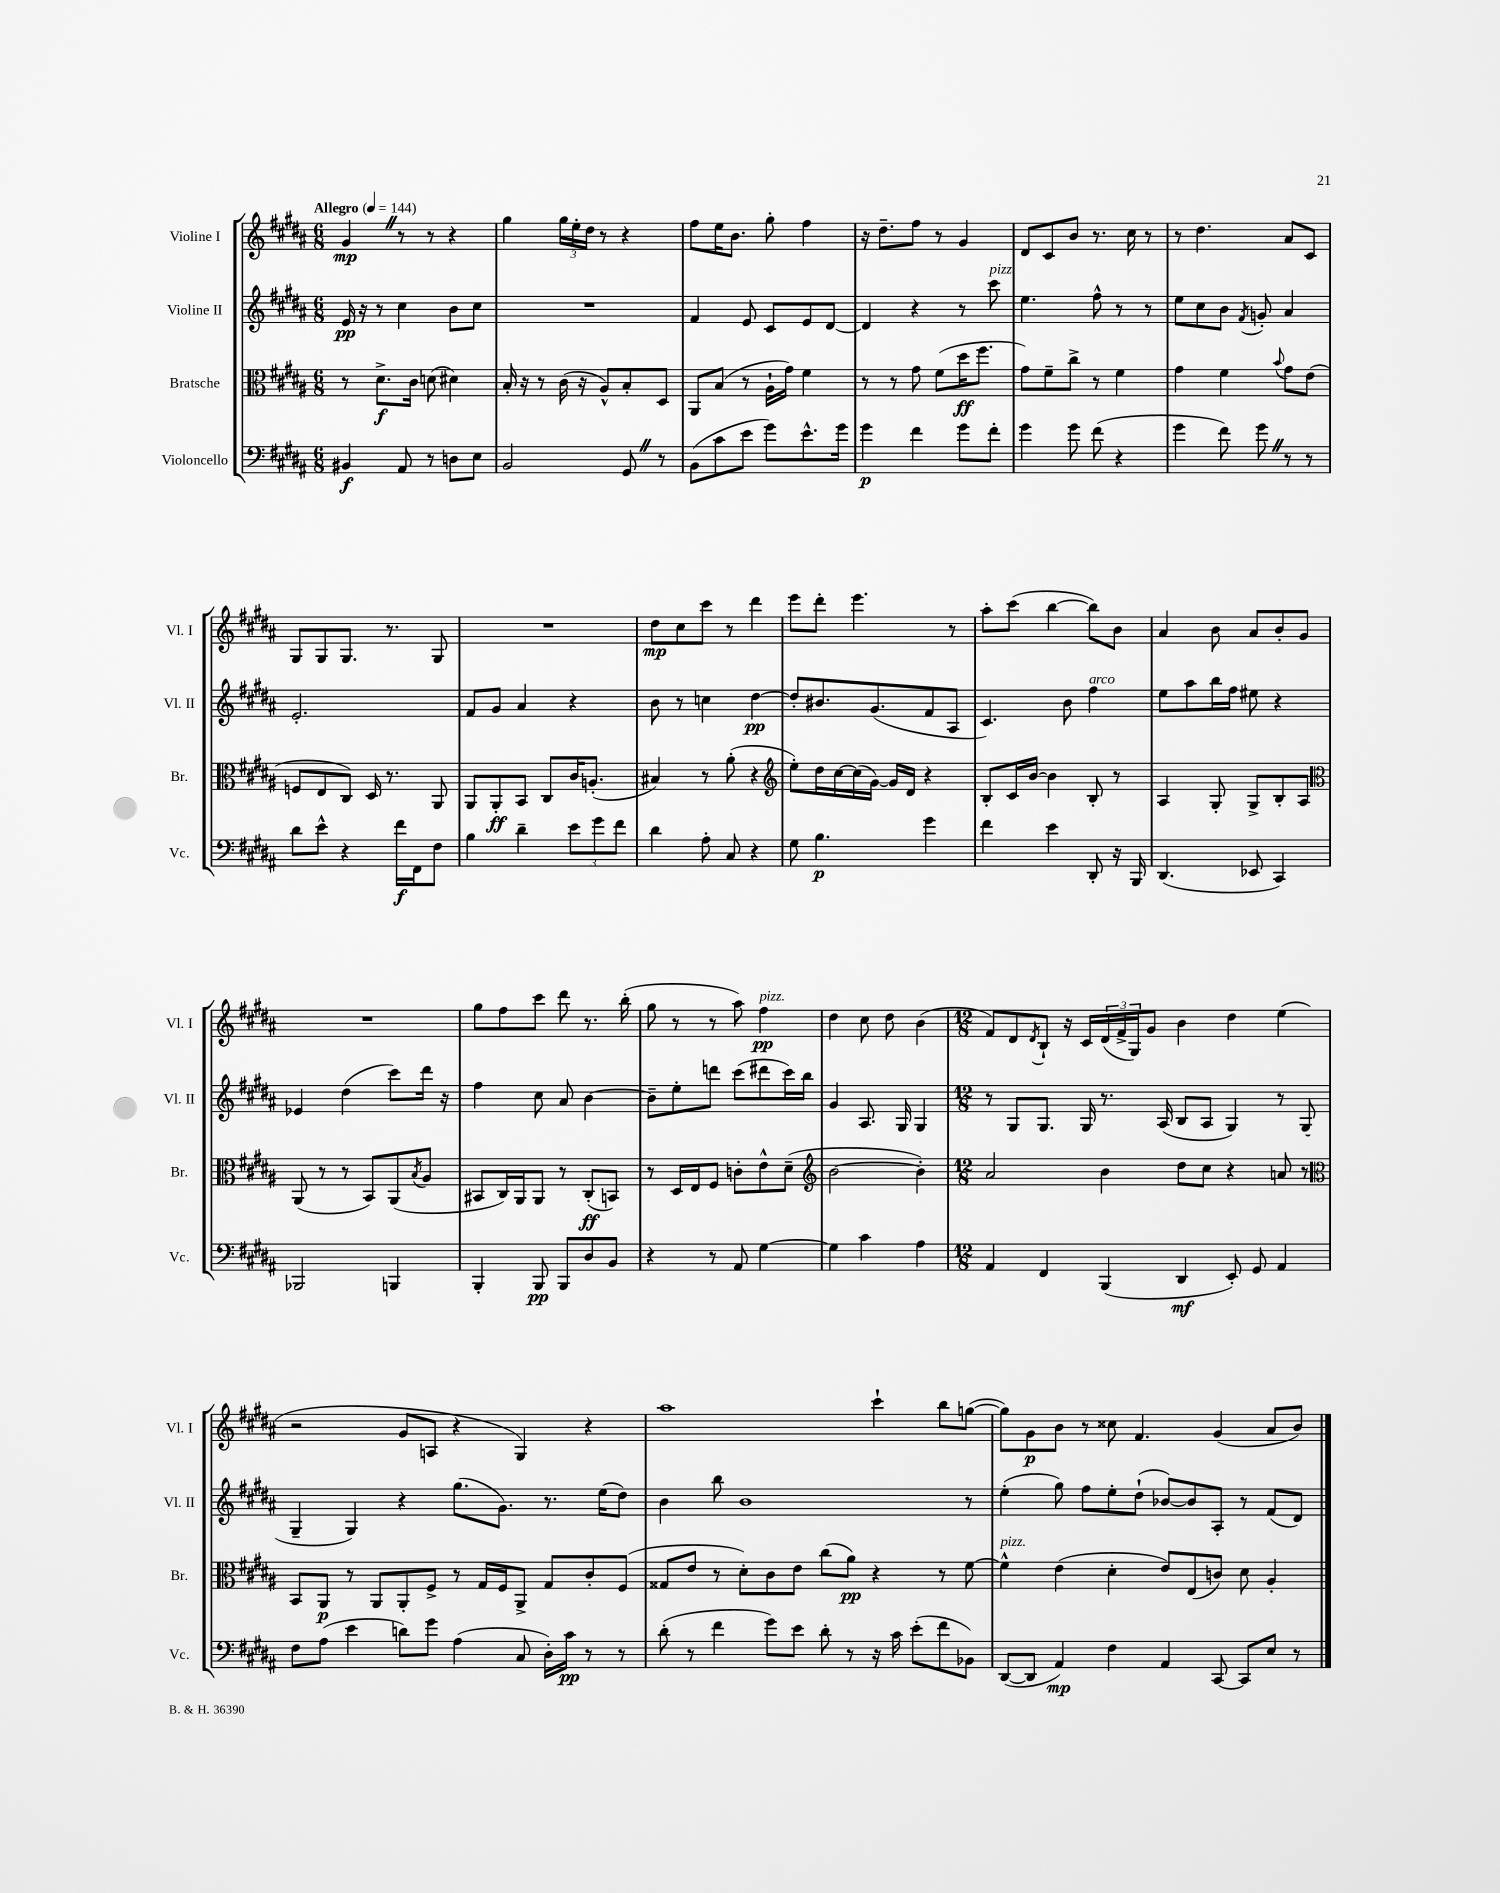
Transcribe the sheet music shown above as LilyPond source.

<<
\new StaffGroup <<
\new Staff = "s0" \with { instrumentName = "Violine I" shortInstrumentName = "Vl. I" } {
    \clef treble \key b \major \numericTimeSignature \time 6/8 \tempo "Allegro" 4 = 144
    gis'4\mp \once \override BreathingSign.text = \markup { \musicglyph "scripts.caesura.straight" } \breathe r8 r8 r4 |
    gis''4 \tuplet 3/2 { gis''16 e''16-. dis''16 } r8 r4 |
    fis''8 e''16 b'8. gis''8-. fis''4 |
    r16 dis''8.-- fis''8 r8 gis'4 |
    dis'8 cis'8 b'8 r8. cis''16 r8 |
    r8 dis''4. ais'8 cis'8 |
    gis8 gis8 gis8. r8. gis8 |
    R2. |
    dis''8\mp cis''8 cis'''8 r8 dis'''4 |
    e'''8 dis'''8-. e'''4. r8 |
    ais''8-. cis'''8( b''4~ b''8) b'8 |
    ais'4 b'8 ais'8 b'8-. gis'8 |
    R2. |
    gis''8 fis''8 cis'''8 dis'''8 r8. b''16-.( |
    gis''8 r8 r8 ais''8) fis''4\pp^\markup { \italic "pizz." } |
    dis''4 cis''8 dis''8 b'4( |
    \numericTimeSignature \time 12/8 fis'8) dis'8 \acciaccatura { dis'8 } b8-! r16 cis'16 \tuplet 3/2 { dis'16( fis'16-> gis16) } gis'8 b'4 dis''4 e''4( |
    r2 gis'8 a8 r4 gis4) r4 |
    ais''1 cis'''4-! b''8 g''8~( |
    g''8) gis'8\p b'8 r8 cisis''8 fis'4. gis'4( ais'8 b'8) \bar "|." |
}
\new Staff = "s1" \with { instrumentName = "Violine II" shortInstrumentName = "Vl. II" } {
    \clef treble \key b \major \numericTimeSignature \time 6/8
    e'16\pp r16 r8 cis''4 b'8 cis''8 |
    R2. |
    fis'4 e'8 cis'8 e'8 dis'8~ |
    dis'4 r4 r8 cis'''8^\markup { \italic "pizz." } |
    e''4. fis''8-^ r8 r8 |
    e''8 cis''8 b'8 \acciaccatura { fis'8 } g'8-. ais'4 |
    e'2.-. |
    fis'8 gis'8 ais'4 r4 |
    b'8 r8 c''4 dis''4~\pp |
    dis''8-. bis'8. gis'8.( fis'8 ais8 |
    cis'4.) b'8 fis''4^\markup { \italic "arco" } |
    e''8 ais''8 b''16 fis''16 eis''8 r4 |
    ees'4 dis''4( cis'''8) dis'''16 r16 |
    fis''4 cis''8 ais'8 b'4~ |
    b'8-- e''8-. d'''8 cis'''8( dis'''8 cis'''16) b''16 |
    gis'4 ais8. gis16 gis4 |
    \numericTimeSignature \time 12/8 r8 gis8 gis8. gis16 r8. ais16( b8 ais8 gis4) r8 gis8( |
    gis4-- gis4) r4 gis''8.( gis'8.) r8. e''16( dis''8) |
    b'4 b''8 b'1 r8 |
    e''4-.( gis''8) fis''8 e''8-. dis''8-!( bes'8~) bes'8 ais8-. r8 fis'8( dis'8) \bar "|." |
}
\new Staff = "s2" \with { instrumentName = "Bratsche" shortInstrumentName = "Br." } {
    \clef alto \key b \major \numericTimeSignature \time 6/8
    r8 dis'8.->\f cis'16 d'8( dis'4) |
    b16-. r16 r8 cis'16( r16 ais8-^) b8-. dis8 |
    ais,8 b8( r8 ais16-! gis'16) fis'4 |
    r8 r8 gis'8 fis'8( dis''16\ff fis''8. |
    gis'8) fis'8-- cis''8-> r8 fis'4 |
    gis'4 fis'4 \appoggiatura { b'8 } gis'8 e'8( |
    f8 e8 cis8) dis16 r8. ais,8 |
    ais,8 ais,8-.\ff b,8 cis8 cis'16 a8.-.( |
    bis4) r8 ais'8-.( r4 |
    \clef treble e''8-.) dis''16 cis''16~ cis''16( gis'16~) gis'16 dis'16 r4 |
    b8-. cis'16 b'16~ b'4 b8-. r8 |
    ais4 gis8-. gis8-> b8-. ais8 |
    \clef alto ais,8( r8 r8 b,8) ais,8( \acciaccatura { b8 } ais8 |
    bis,8 cis16) ais,16 ais,8 r8 cis8-.\ff( b,8) |
    r8 dis16 e16 fis8 c'8-. e'8-^ dis'8--( |
    \clef treble b'2~ b'4-.) |
    \numericTimeSignature \time 12/8 ais'2 b'4 dis''8 cis''8 r4 a'8 r8 |
    \clef alto b,8 ais,8\p r8 ais,8 ais,8-. fis8-> r8 gis16 fis16 ais,8-> gis8 cis'8-. fis8( |
    gisis8 e'8 r8 dis'8-.) cis'8 e'8 cis''8( ais'8\pp) r4 r8 fis'8~ |
    fis'4-^^\markup { \italic "pizz." } e'4( dis'4-. e'8) e8( c'8) dis'8 ais4-. \bar "|." |
}
\new Staff = "s3" \with { instrumentName = "Violoncello" shortInstrumentName = "Vc." } {
    \clef bass \key b \major \numericTimeSignature \time 6/8
    bis,4\f ais,8 r8 d8 e8 |
    b,2 gis,8 \once \override BreathingSign.text = \markup { \musicglyph "scripts.caesura.straight" } \breathe r8 |
    b,8( cis'8 e'8 gis'8) e'8.-^ gis'16 |
    gis'4\p fis'4 gis'8 fis'8-. |
    gis'4 gis'8 fis'8( r4 |
    gis'4 fis'8) gis'8 \once \override BreathingSign.text = \markup { \musicglyph "scripts.caesura.straight" } \breathe r8 r8 |
    dis'8 e'8-^ r4 fis'16\f fis,16 fis8 |
    b4 dis'4-- \tuplet 3/2 { e'8 gis'8 fis'8 } |
    dis'4 ais8-. cis8 r4 |
    gis8 b4.\p gis'4 |
    fis'4 e'4 dis,8-. r16 b,,16 |
    dis,4.( ees,8 cis,4) |
    bes,,2 b,,4 |
    b,,4-. b,,8\pp b,,8 dis8 b,8 |
    r4 r8 ais,8 gis4~ |
    gis4 cis'4 ais4 |
    \numericTimeSignature \time 12/8 ais,4 fis,4 b,,4( dis,4\mf e,8-.) gis,8 ais,4 |
    fis8 ais8( e'4 d'8) gis'8 ais4( cis8 dis16-.) cis'16\pp r8 r8 |
    dis'8-.( r8 fis'4 gis'8) e'8 dis'8-. r8 r16 cis'16 e'8-.( fis'8 bes,8) |
    dis,8~( dis,8 ais,4\mp) fis4 ais,4 cis,8~ cis,8 e8 r8 \bar "|." |
}
>>
>>
\layout { \context { \Score \remove "Bar_number_engraver" } }
